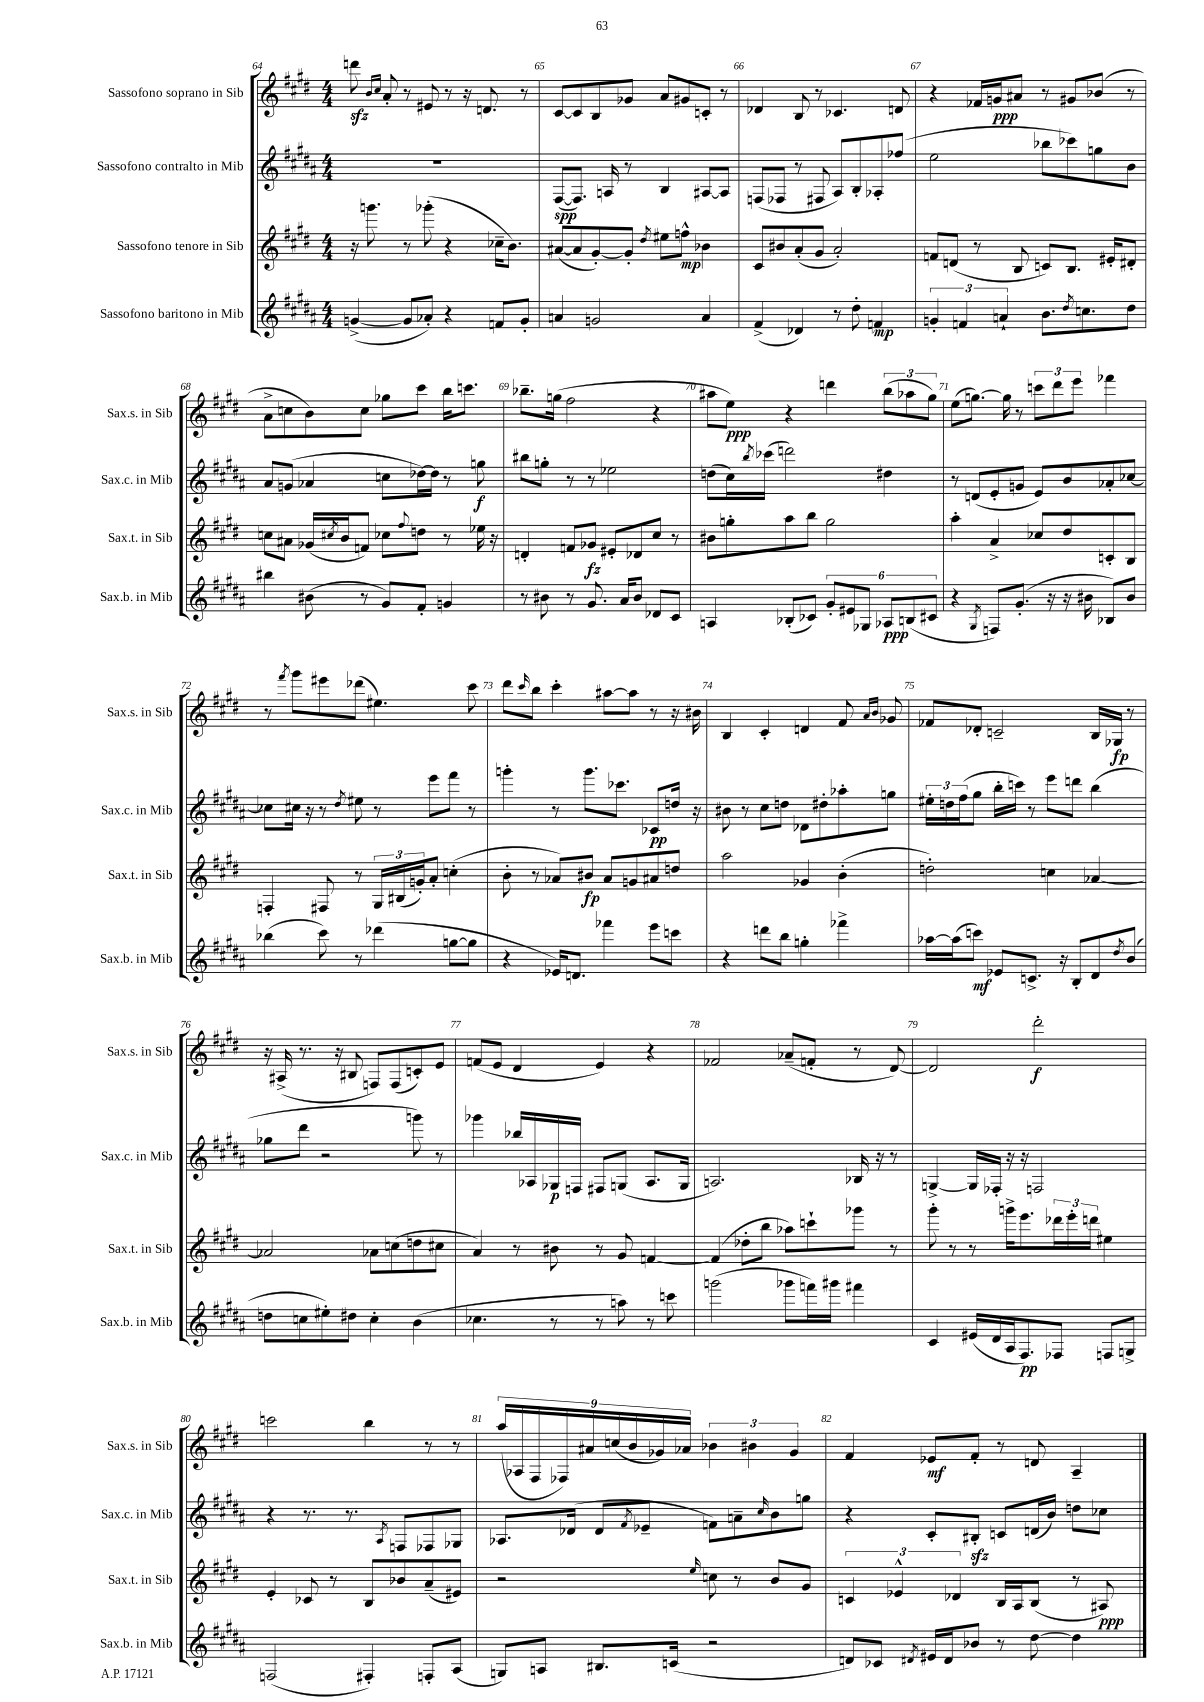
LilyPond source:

<<
\new StaffGroup <<
\new Staff = "s0" \with { instrumentName = "Sassofono soprano in Sib" shortInstrumentName = "Sax.s. in Sib" } {
    \clef treble \key e \major \numericTimeSignature \time 4/4
    d'''8\sfz \grace { b'16 cis''16 } a'8-. r8 eis'8 r8 r16 d'8. r8 |
    cis'8~ cis'8 b8 ges'8 a'8 gis'8 c'8-. r8 |
    des'4 b8 r8 ces'4. d'8 |
    r4 fes'16 g'16\ppp ais'8 r8 gis'8 bes'8( r8 |
    a'8-> c''8 b'8) c''8 ges''8 cis'''8 b''16 c'''8. |
    bes''8.-- g''16( fis''2 r4 |
    ais''8 e''8\ppp) r4 d'''4 \tuplet 3/2 { b''8( aes''8 gis''8) } |
    e''8( g''8.~) g''16 r8 \tuplet 3/2 { c'''8 dis'''8 e'''8 } fes'''4 |
    r8 \acciaccatura { fis'''8 } gis'''8 eis'''8 des'''8( eis''4.) cis'''8 |
    dis'''8 \grace { cis'''16 } b''8 cis'''4-. ais''8~ ais''8 r8 r16 bis'16 |
    b4 cis'4-. d'4 fis'8 \grace { a'16 b'16 } ges'8 |
    fes'8 des'8-. c'2-- b16 ges16\fp r8 |
    r16 ais16->( r8. r16 bis8 f8) f8( c'8-.) e'8 |
    f'8( e'8 dis'4 e'4) r4 |
    fes'2 aes'8--( f'8-. r8 dis'8~) |
    dis'2 dis'''2-.\f |
    c'''2 b''4 r8 r8 |
    \tuplet 9/8 { a''16( aes16 fis16 fes16) ais'16 c''16( b'16 ges'16) aes'16 } \tuplet 3/2 { bes'4 bis'4 ges'4 } |
    fis'4 ees'8\mf fis'8-. r8 d'8 a4-- \bar "|." |
}
\new Staff = "s1" \with { instrumentName = "Sassofono contralto in Mib" shortInstrumentName = "Sax.c. in Mib" } {
    \clef treble \key b \major \numericTimeSignature \time 4/4
    R1 |
    fis8~\spp( fis8.) a16 r8 b4 ais8~ ais8 |
    f8( fes8 r8 fis8 ais8) b8-. aes8-. fes''8( |
    e''2 bes''8 ces'''8) g''8 b'8 |
    ais'8 g'8( aes'4 c''8 des''16~) des''16 r8 g''8\f |
    bis''8 g''8-. r8 r8 ees''2 |
    d''8( cis''16) \acciaccatura { b''8 } ces'''16( d'''2) dis''4 |
    r8 d'8( e'8-. g'8 e'8) b'8 aes'8-. ces''8~ |
    ces''8 cis''16 r16 r8 \acciaccatura { dis''8 } eis''8 r8 e'''8 fis'''8 r8 |
    g'''4-. r8 g'''8. ces'''8. ces'8\pp d''16 r16 |
    bis'8 r8 cis''8 d''8 des'8 dis''8-. aes''8-. g''8 |
    \tuplet 3/2 { eis''16-. d''16 fis''16( } gis''8 b''16-. c'''16) r8 e'''8 d'''8 b''4( |
    ges''8 dis'''8 r2 g'''8) r8 |
    ges'''4 bes''16 aes16 ges16\p f16 fis8 g8( aes8. g16 |
    a2.) bes16 r16 r8 |
    g4~-> g16 fes16-. r16 r16 f2 |
    r4 r8. r8. \acciaccatura { ais8 } f8 fes8 ges8 |
    aes8. des'16( des'8 \acciaccatura { fis'8 } ees'8-- f'8) a'8-- \grace { cis''16 } b'8 g''8 |
    r4 cis'8-. bis8-.\sfz c'8 d'16( b'16) d''8 ces''8 \bar "|." |
}
\new Staff = "s2" \with { instrumentName = "Sassofono tenore in Sib" shortInstrumentName = "Sax.t. in Sib" } {
    \clef treble \key e \major \numericTimeSignature \time 4/4
    r16 g'''8. r8 ges'''8-.( r4 ces''16-- b'8.) |
    ais'8~( ais'8 gis'8~-.) gis'8-. \acciaccatura { dis''8 } eis''8 f''8-^\mp bes'4 |
    cis'8 bis'8 a'8-.( gis'8 a'2-.) |
    f'8 d'8( r8 b8 c'8) b8. eis'16-. dis'8-. |
    c''8 ais'8 ges'16( \acciaccatura { cis''8 } b'16 f'8) ces''8 \appoggiatura { fis''8 } d''8 r8 ees''16 r16 |
    d'4-. f'8 ges'8\fz eis'8-. des'8 cis''8 r8 |
    bis'8 g''8-. a''8 b''8 g''2 |
    a''4-. a'4-> ces''8 dis''8 c'8-. b8 |
    f4-. fis8 r8 \tuplet 3/2 { gis16 bis16( g'16-.) } a'8-. c''4-.( |
    b'8-. r8 aes'8) bis'8\fp aes'8 g'8 ais'8 d''8 |
    a''2 ges'4 b'4-.( |
    d''2-.) c''4 aes'4~ |
    aes'2 aes'8 c''8( d''8 cis''8 |
    a'4) r8 bis'8 r8 gis'8 f'4~ |
    f'4( des''8-. b''8 aes''8) c'''8-! ges'''8 r8 |
    gis'''8-. r8 r8 g'''16-> e'''8. \tuplet 3/2 { des'''16 e'''16-. d'''16 } eis''4 |
    e'4-. ces'8 r8 b8 bes'8 a'8--( eis'8) |
    r2 \grace { e''16 } c''8 r8 b'8 gis'8 |
    \tuplet 3/2 { c'4 ees'4-^ des'4 } b16 a16 b8( r8 ais8\ppp) \bar "|." |
}
\new Staff = "s3" \with { instrumentName = "Sassofono baritono in Mib" shortInstrumentName = "Sax.b. in Mib" } {
    \clef treble \key b \major \numericTimeSignature \time 4/4
    g'4~->( g'8 aes'8-.) r4 f'8 g'8-. |
    a'4 g'2 a'4 |
    fis'4->( des'4) r8 dis''8-. f'4\mp |
    \tuplet 3/2 { g'4-. f'4 a'4-! } b'8. \acciaccatura { dis''8 } c''8. dis''8 |
    bis''4 bis'8( r8 gis'8) fis'8-. g'4 |
    r8 bis'8 r8 gis'8. ais'16 bis'8 des'8 cis'8 |
    a4 bes8-.( ces'8) \tuplet 6/4 { gis'8-. eis'8 ges8 aes8\ppp b8( cis'8 } |
    r4 \acciaccatura { gis8 } f8) gis'8.-.( r16 r16 bis'16 bes8) bis'8 |
    bes''4( cis'''8) r8 des'''4( g''8~ g''8 |
    r4 ees'16) d'8. fes'''4 e'''8 c'''8 |
    r4 d'''8 b''8 g''4-. fes'''4-> |
    aes''16~ aes''16( c'''8\mf) ees'8 c'8.-> r16 b8-. dis'8 \acciaccatura { dis''8 } b'8( |
    d''8 c''8 eis''8-.) dis''8 c''4-. b'4( |
    ces''4. r8 r8 a''8) r8 c'''8 |
    g'''2( ges'''8 f'''16) gis'''16 fis'''4 |
    cis'4 eis'16( dis'16 ais16 fis8.\pp) fes8 f8 g8-> |
    f2( fis4-.) f8-. ais8( |
    g8) a8 bis8. c'16( r2 |
    d'8) ces'8 \acciaccatura { dis'8 } eis'16 dis'16 bes'8 r8 dis''8~ dis''4 \bar "|." |
}
>>
>>
\layout { \context { \Score currentBarNumber = #64 \override BarNumber.break-visibility = ##(#f #t #t) barNumberVisibility = #all-bar-numbers-visible } }
